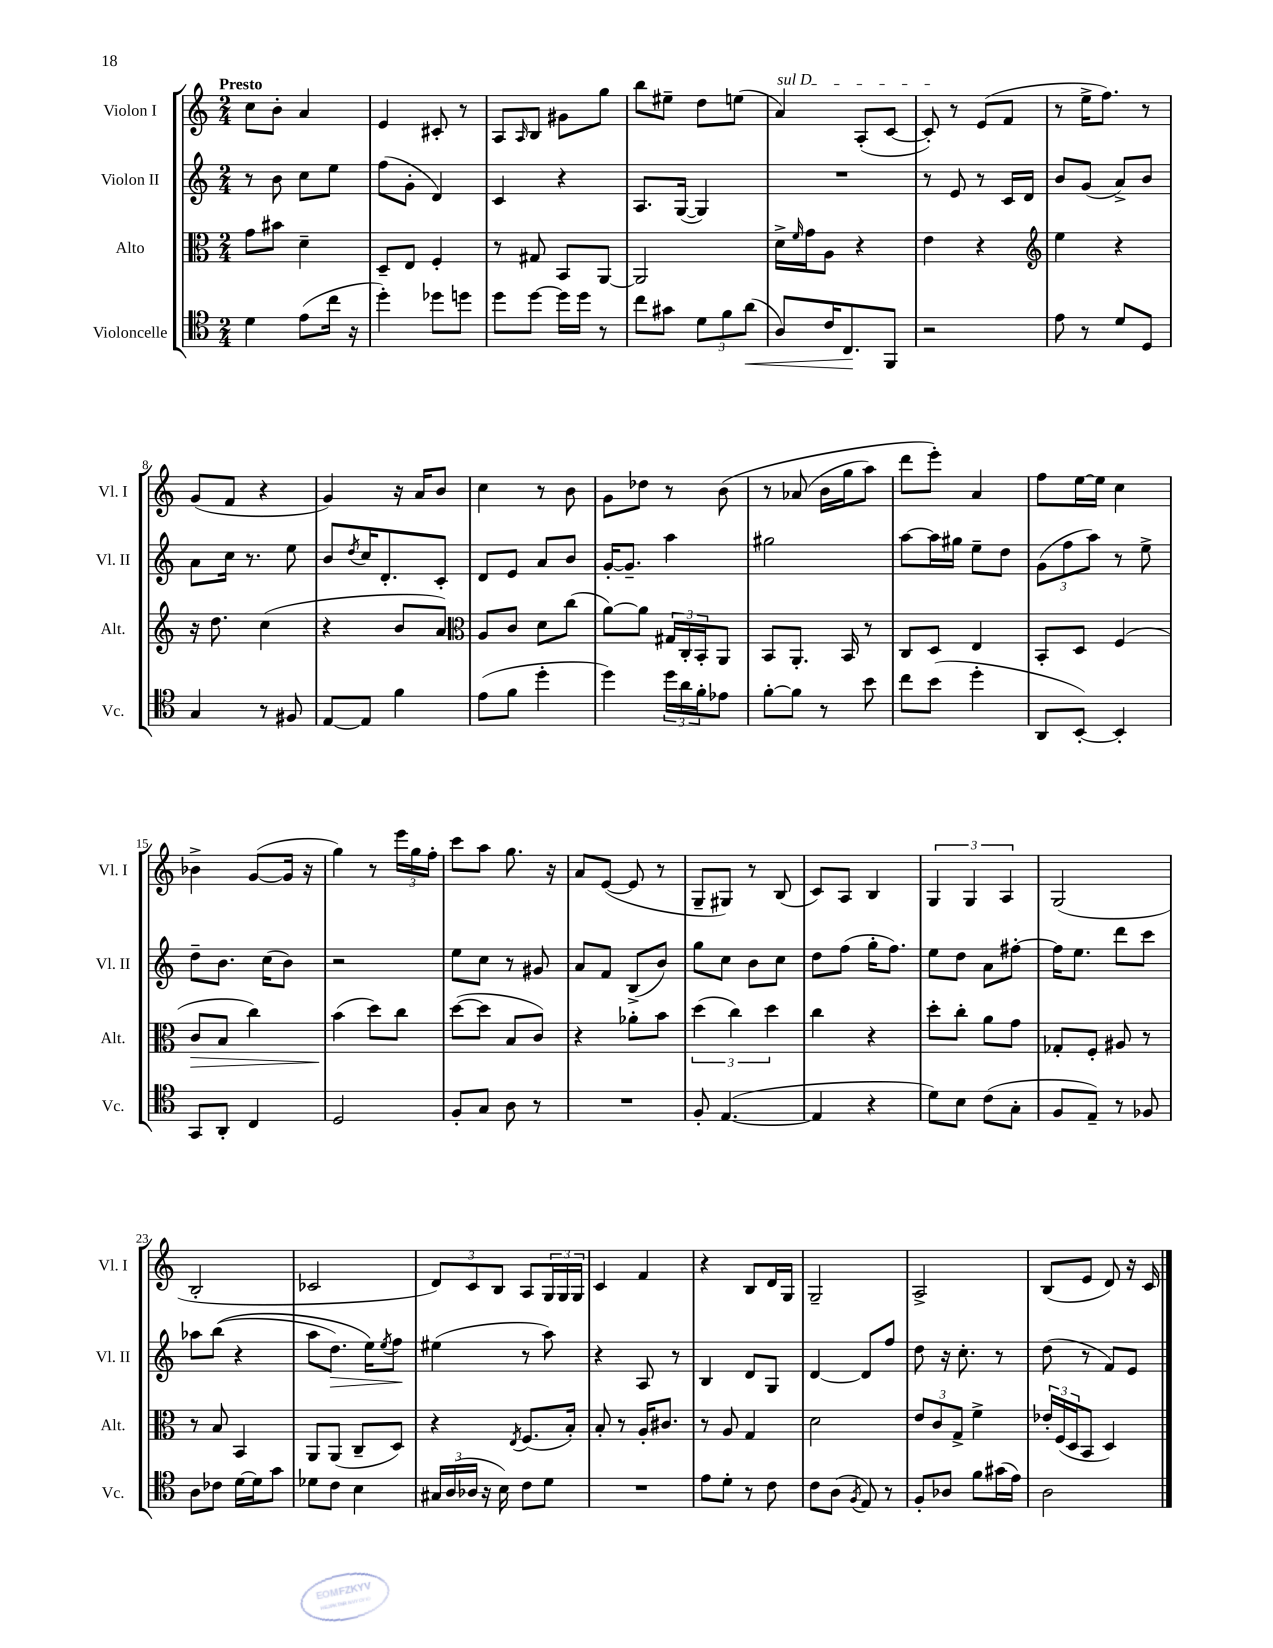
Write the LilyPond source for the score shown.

<<
\new StaffGroup <<
\new Staff = "s0" \with { instrumentName = "Violon I" shortInstrumentName = "Vl. I" } {
    \clef treble \key c \major \numericTimeSignature \time 2/4 \tempo "Presto"
    c''8 b'8-. a'4 |
    e'4 cis'8-. r8 |
    a8 \grace { a16 } b8 gis'8 g''8 |
    b''8 eis''8-- d''8 e''8( |
    \once \override TextSpanner.bound-details.left.text = \markup { \italic "sul D" } a'4\startTextSpan) a8-.( c'8~ |
    c'8-.\stopTextSpan) r8 e'8( f'8 |
    r8 e''16-> f''8.) r8 |
    g'8( f'8 r4 |
    g'4) r16 a'16 b'8 |
    c''4 r8 b'8 |
    g'8 des''8 r8 b'8\( |
    r8 aes'8( b'16 g''16 a''8) |
    d'''8 e'''8-.\) a'4 |
    f''8 e''16~ e''16 c''4 |
    bes'4-> g'8~( g'16 r16 |
    g''4) r8 \tuplet 3/2 { e'''16 g''16 f''16-. } |
    c'''8 a''8 g''8. r16 |
    a'8 e'8~( e'8 r8 |
    g8-- gis8) r8 b8( |
    c'8) a8 b4 |
    \tuplet 3/2 { g4 g4 a4 } |
    g2( |
    b2-. |
    ces'2 |
    \tuplet 3/2 { d'8) c'8 b8 } a8 \tuplet 3/2 { g16 g16 g16 } |
    c'4 f'4 |
    r4 b8 d'16 g16 |
    g2-- |
    a2-> |
    b8( e'8 d'8) r16 c'16 \bar "|." |
}
\new Staff = "s1" \with { instrumentName = "Violon II" shortInstrumentName = "Vl. II" } {
    \clef treble \key c \major \numericTimeSignature \time 2/4
    r8 b'8 c''8 e''8 |
    f''8( g'8-. d'4) |
    c'4 r4 |
    a8. g16~( g4) |
    R2 |
    r8 e'8 r8 c'16 d'16 |
    b'8 g'8( a'8->) b'8 |
    a'8 c''16 r8. e''8 |
    b'8 \acciaccatura { d''8 } c''16 d'8.-. c'8-. |
    d'8 e'8 a'8 b'8 |
    g'16~-. g'8.-- a''4 |
    gis''2 |
    a''8~ a''16 gis''16 e''8-- d''8 |
    \tuplet 3/2 { g'8( f''8 a''8) } r8 e''8-> |
    d''8-- b'8. c''16( b'8) |
    r2 |
    e''8 c''8 r8 gis'8 |
    a'8 f'8 b8->( b'8) |
    g''8 c''8 b'8 c''8 |
    d''8 f''8( g''16-. f''8.) |
    e''8 d''8 a'8 fis''8~-. |
    fis''16 e''8. d'''8 c'''8 |
    aes''8 b''8(\( r4 |
    a''8 d''8.\>) e''16\) \acciaccatura { e''8 } f''8\! |
    eis''4( r8 a''8) |
    r4 a8 r8 |
    b4 d'8 g8 |
    d'4~ d'8 f''8 |
    d''8 r16 c''8.-. r8 |
    d''8( r8 f'8) e'8 \bar "|." |
}
\new Staff = "s2" \with { instrumentName = "Alto" shortInstrumentName = "Alt." } {
    \clef alto \key c \major \numericTimeSignature \time 2/4
    g'8 bis'8 d'4-- |
    d8-- e8 f4-. |
    r8 gis8 b,8 a,8~ |
    a,2 |
    d'16-> \grace { f'16 } g'16 a8 r4 |
    e'4 r4 |
    \clef treble e''4 r4 |
    r16 d''8. c''4( |
    r4 b'8 a'8) |
    \clef alto a8 c'8 d'8 c''8( |
    a'8~) a'8 \tuplet 3/2 { gis16 c16-. b,16-. } a,8 |
    b,8 a,8.-. b,16 r8 |
    c8 d8 e4 |
    b,8-. d8 f4( |
    c'8\> b8 c''4) |
    b'4\!( d''8) c''8 |
    d''8~( d''8 b8 c'8) |
    r4 aes'8-. b'8 |
    \tuplet 3/2 { d''4( c''4) d''4 } |
    c''4 r4 |
    d''8-. c''8-. a'8 g'8 |
    ges8-. f8-. ais8 r8 |
    r8 b8 b,4 |
    a,8 a,8( c8-- d8) |
    r4 \acciaccatura { e8 } f8.( b16-.) |
    b8-. r8 a16-. cis'8. |
    r8 a8 g4 |
    d'2 |
    \tuplet 3/2 { e'8 c'8 g8-> } f'4-> |
    \tuplet 3/2 { ees'16-. f16( d16 } b,8 d4) \bar "|." |
}
\new Staff = "s3" \with { instrumentName = "Violoncelle" shortInstrumentName = "Vc." } {
    \clef tenor \key c \major \numericTimeSignature \time 2/4
    d'4 e'8( c''16 r16 |
    d''4-.) des''8 d''8 |
    d''8 d''8~ d''16 d''16 r8 |
    c''8 gis'8 \tuplet 3/2 { d'8 f'8 a'8\<( } |
    a8) c'16 c8.\! f,8 |
    r2 |
    e'8 r8 d'8 d8 |
    g4 r8 fis8 |
    e8~ e8 f'4 |
    e'8( f'8 d''4-. |
    d''4) \tuplet 3/2 { d''16 a'16 f'16-. } ees'8 |
    f'8~-. f'8 r8 b'8 |
    c''8 b'8( d''4-. |
    a,8 b,8~-.) b,4-. |
    g,8 a,8-. c4 |
    d2 |
    f8-. g8 a8 r8 |
    R2 |
    f8-. e4.~( |
    e4 r4 |
    d'8) b8 c'8( g8-. |
    f8 e8--) r8 fes8 |
    a8 ces'8 d'16~ d'16 g'8 |
    des'8 c'8 b4 |
    \tuplet 3/2 { gis16 a16( aes16 } r16 b16) c'8 d'8 |
    R2 |
    e'8 d'8-. r8 c'8 |
    c'8 a8( \acciaccatura { f8 } e8) r8 |
    f8-. aes8 f'8 gis'16( e'16) |
    a2 \bar "|." |
}
>>
>>
